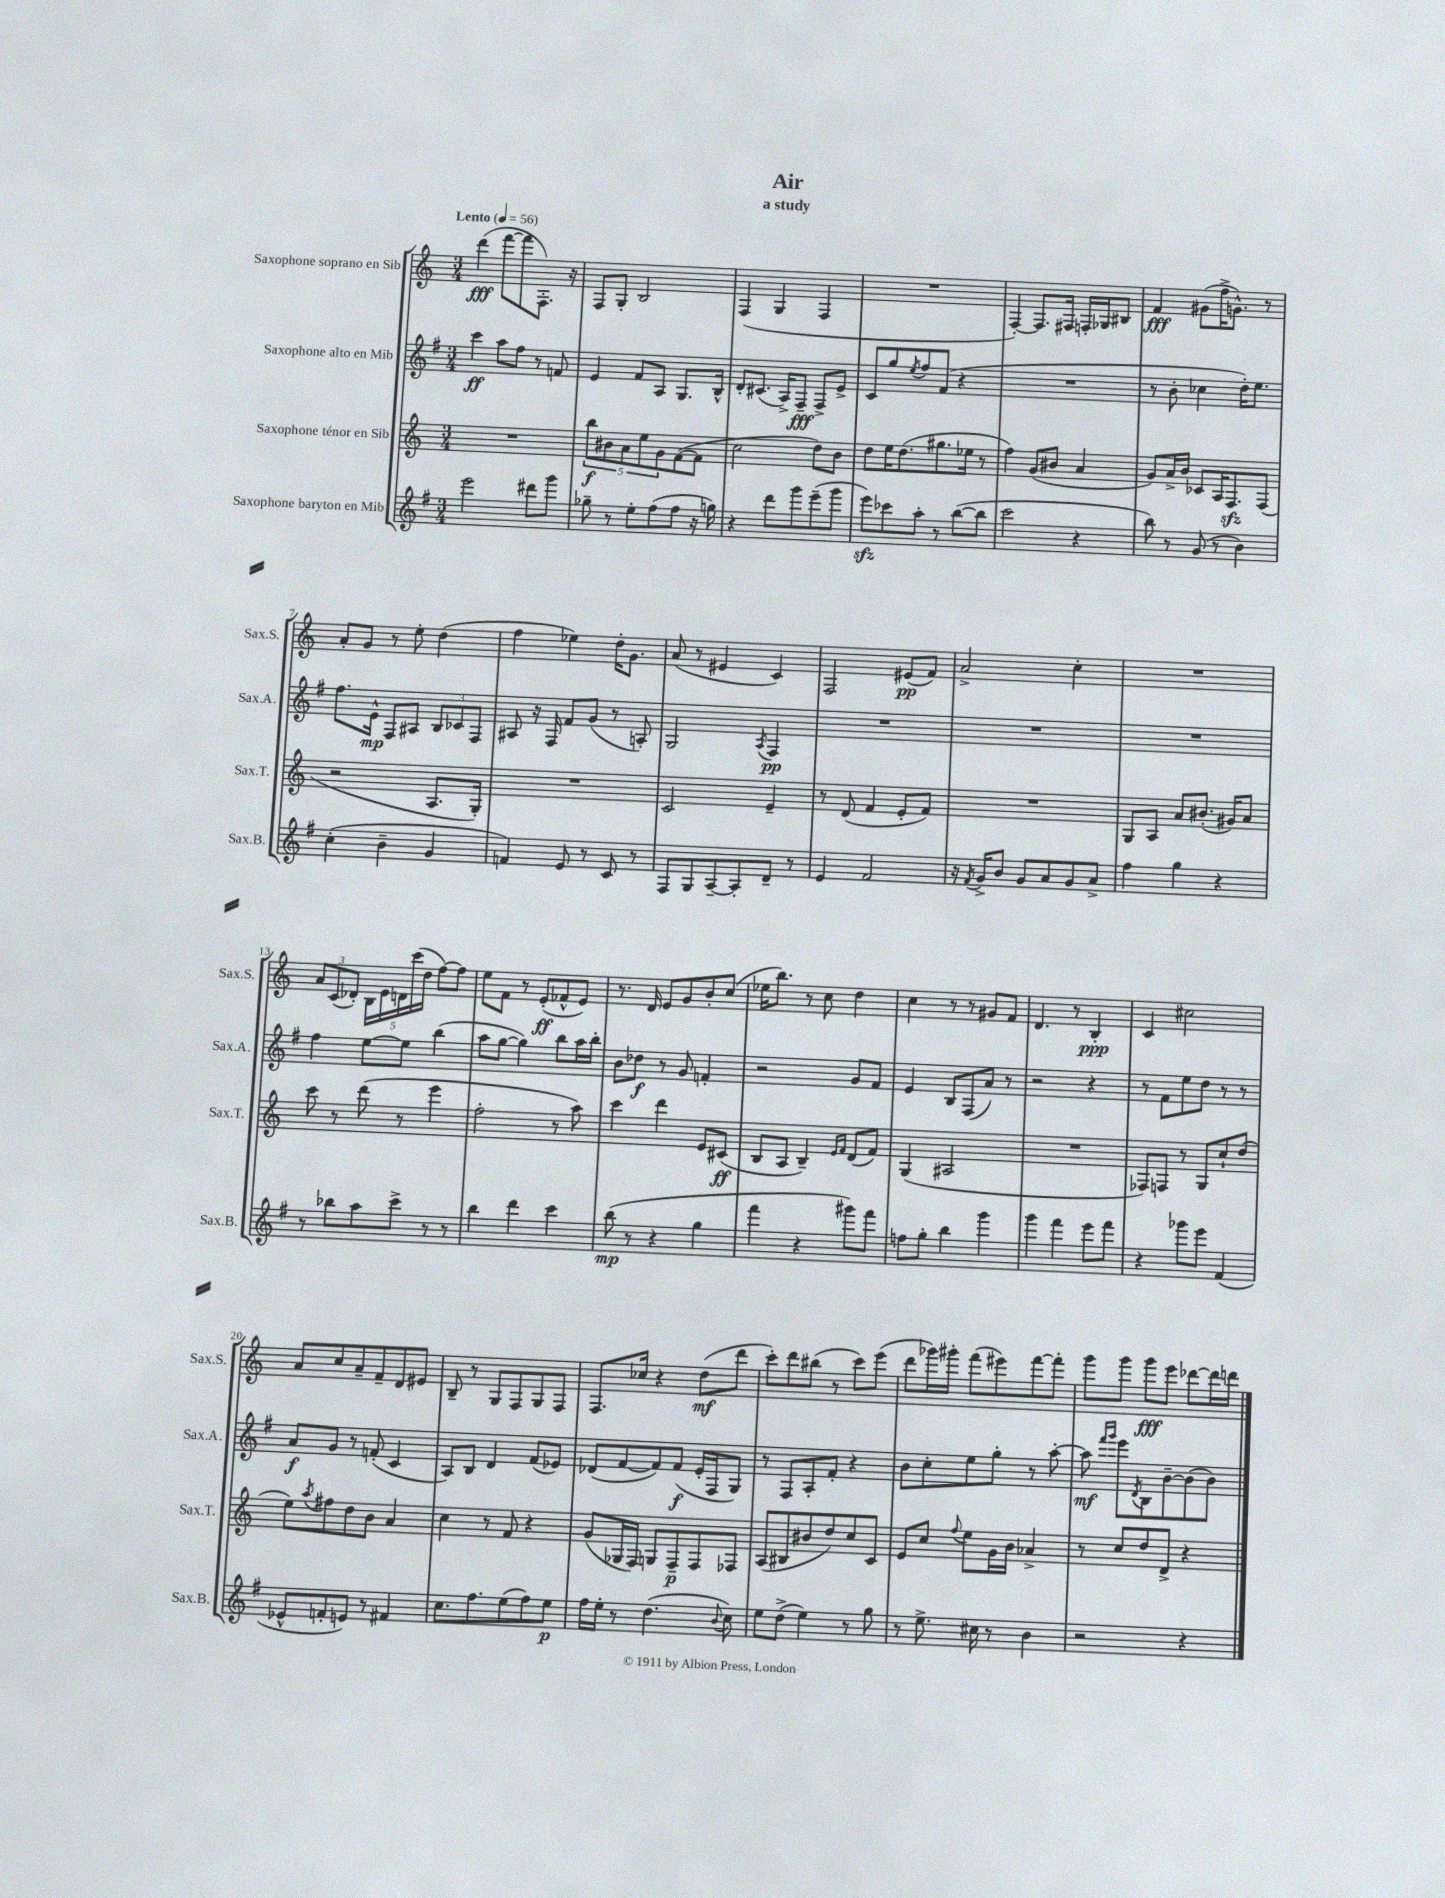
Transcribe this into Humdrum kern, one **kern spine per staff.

**kern	**kern	**kern	**kern
*staff4	*staff3	*staff2	*staff1
*clefG2	*clefG2	*clefG2	*clefG2
*k[f#]	*k[]	*k[f#]	*k[]
*M3/4	*M3/4	*M3/4	*M3/4
*MM56	*MM56	*MM56	*MM56
2eee\	2.r	4ccc\	(4ddd\
.	.	8aa\L	[8fff\L
.	.	8ff#\J	8fff\]
8ddd#\L	.	8r	8.F'\J)
8ggg\J	.	8f/	.
.	.	.	16r
=	=	=	=
8gg-~\	10bb\L	4e/	8F/L
.	10b#\	.	.
8r	.	.	8G'/J
.	10a\	.	.
8ee'\L	.	8f#/L	2B/
.	10ee\	.	.
(8ff#\	.	8A/J	.
.	10g\	.	.
8ff#\J	([8f\	8.G/L	.
16r	8f\]J	.	.
16gg\)	.	16B^^/Jk	.
=	=	=	=
4r	2cc\	8d'/L	(4F/
.	.	(8.c#/J	.
8ddd\L	.	.	4G/
.	.	16A^/LK)	.
8ggg\	.	8F#~/J	.
(8eee~\	8dd\L)	8F#^/L	4F/
8ggg\J	8b\J	8e^/J	.
=	=	=	=
8eee\L)	8dd\L	8c/L	2.r
8ccc-\	16ee\K	8gg/	.
.	(8.dd\	.	.
.	.	8qee/	.
8aa'\J	.	8ff#/	.
8r	8.gg#\	(8f#/J	.
([8bb\L	.	4r	.
.	16ee-\Jk	.	.
8bb\]J	8r	.	.
=	=	=	=
2ccc\	4ff\)	2.r	[4F'/)
.	(8g/L	.	8.F/]L
.	8b#/J	.	.
.	.	.	16F#/Jk
4r	4a/	.	16F'/LL
.	.	.	16G-/J
.	.	.	8B#/J
=	=	=	=
8bb\)	8g/L)	8r	4f/
8r	16a^/L	8b'\	.
.	16b/JJ	.	.
(8g/	8c-/L	4cc-\	(8g#\L
8r	16A/K	.	16ff^\K
.	8.F/	.	8.g^^\J)
4b\)	.	16dd'\LK)	.
.	.	8.ee\J	.
.	(8F/J	.	8r
=	=	=	=
(4cc'\	2r	8.ff#\L	8a'/L
.	.	.	8g/J
.	.	16e^^\Jk	.
4b~\	.	8F#/L	8r
.	.	8A#/J	8ee'\
4g/	8.A/L	12B/L	(4dd\
.	.	12c-/	.
.	.	12F#/J	.
.	16G'/Jk)	.	.
=	=	=	=
4f/)	2.r	8A#/	4ff\
.	.	16r	.
.	.	16F#/	.
8e/	.	8f#/L	4ee-\)
8r	.	(8g/J	.
8c/	.	8r	16dd'\LK
.	.	.	8.g\J
8r	.	8A'/)	.
=	=	=	=
8F#/L	2c/	2G/	(8a/
8G/	.	.	8r
[8A~/	.	.	4e#/
8A'/]	.	.	.
.	.	8qA/	.
8d~/J	4e~/	4F#/	4c/)
8r	.	.	.
=	=	=	=
4e/	8r	2.r	2F/
.	(8d/	.	.
2f#/	4f/	.	.
.	8e'/L	.	(8e#/L
.	8f/J)	.	8f/J)
=	=	=	=
16r	2.r	2.r	2a^/
8qf#/	.	.	.
16g^/LK	.	.	.
8b/J	.	.	.
8g/L	.	.	.
8a/	.	.	.
8g/	.	.	4cc'\
8a^/J	.	.	.
=	=	=	=
4ff#\	8G/L	2.r	2.r
.	8A/J	.	.
4gg\	8a/L	.	.
.	(8.b#'/J	.	.
4r	.	.	.
.	16g#/LK)	.	.
.	8a/J	.	.
=	=	=	=
8r	8ccc\	4ff#\	12a/L
.	.	.	(12c/
8bb-\L	8r	.	.
.	.	.	12d-'/J)
8aa\	(8ddd\	[8ee\L	20B\LL
.	.	.	20e\
.	.	.	20d\
8ccc^\J	8r	8ee\]J	.
.	.	.	(20ccc\
.	.	.	20dd\JJ
8r	4eee\	(4bb\	[8ff\L)
8r	.	.	8ff\]J
=	=	=	=
4bb\	2ff'\	8aa\L	8ee\L
.	.	[8gg\J	8f\J
4ddd\	.	4gg\])	8r
.	.	.	(8e'/L
4ccc\	8r	8bb\L	8f-^^/
.	8aa\)	16aa\L	8e/J)
.	.	16bb'\JJ	.
=	=	=	=
(8bb\	4ccc\	8b\L	8.r
8r	.	8dd-\J	.
.	.	.	16d/
4r	4ddd\	8r	8e/L
.	.	8g/	8g/
4gg\	8e/L	4f'/	8b'/
.	(8c#/J	.	(8cc/J
=	=	=	=
4fff#\	8B/L	2r	16ee-\LK
.	.	.	8.bb\J)
.	8A/J	.	.
4r	4B~/)	.	8r
.	.	.	8cc\
.	16qqe/LL	.	.
.	16qqf/JJ	.	.
8ggg#\L)	(8d/L	8g/L	4dd\
8fff#\J	8f/J)	8f#/J	.
=	=	=	=
8ff\L	(4G/	4e/	4cc\
8gg'\J	.	.	.
4bb\	2A#/	8B/L	8r
.	.	(8F#/	8r
4ggg\	.	8a/J)	8g#/L
.	.	8r	8f/J
=	=	=	=
4ggg\	2.r	2r	4.d/
4fff#\	.	.	.
.	.	.	8r
8eee\L	.	4r	4B'/
8fff#\J	.	.	.
=	=	=	=
4r	8F-/L)	8r	4c/
.	8F/J	8f#\L	.
8ggg-\L	8r	8ee\	2cc#\
8eee\J	8G/L	8dd\J	.
(4f#/	8cc`/	8r	.
.	(8dd/J	8r	.
=	=	=	=
8e-^^/L	8ee\L)	8a/L	8a/L
.	8qaa/	.	.
8f'/	8ff#\	8g/J	8cc/
8e/J)	8dd\	8r	8a~/
8r	8b\J	(8f'/	8f~/
4f#/	4a/	4c/	8d/
.	.	.	8e#/J
=	=	=	=
8.cc\L	4cc\	8A/L)	8B~/
.	.	8B/J	8r
8.ff#\	.	.	.
.	8r	4d/	8G/L
(8ee\	8f/	.	8F/
8ff#\)	4r	(8f#/L	8G/
8ee\J	.	8e-/J)	8F/J
=	=	=	=
16ff#\LL	(8g/L	(8d-/L	8.F/L
16ee'\JJ	.	.	.
8r	16G-/L	[8f#/	.
.	16F/JJ)	.	16cc-/Jk
(4.dd\	8G/L	8f#/])	4r
.	8F~/	(8f#/J	.
.	8F/	16e'/LL	(8dd\L
.	.	16F#/J	.
8qqb/	.	.	.
8cc\)	8F-/J	8G/J)	8ddd\J
=	=	=	=
8ee\L	(8A/L	8r	8ccc'\L)
(8dd^\J	8B#/	8F#/L	8ddd\
4ee\)	8b#/	8A'/	(8bb#\J
.	8dd/)	8f#'/J	8r
8r	8cc/	4r	8ccc\L)
8gg\	8c/J	.	(8eee\J
=	=	=	=
8r	8e/L	8b\L	8ddd\L
8.ee^\	8cc/J	8cc'\	16ggg-\L)
.	.	.	16ggg#'\JJ
.	8qqff/	.	.
.	8ee\L	8ee\	(8fff\L
16cc#\	.	.	.
8r	16g\L	8gg'\J	8eee#\)
.	16b\JJ	.	.
4b\	4a-^/	8r	[8fff\
.	.	[8aa'\	8fff'\]J
=	=	=	=
2r	8r	8aa\]	8ggg\L
.	.	16qqfff#/LL	.
.	.	16qqggg/JJ	.
.	8cc/L	8eee\L	8ggg\J
.	.	8qd/	.
.	8dd/	8B\	8ggg\L
.	8d^/J	[8b~\	8eee\J
4r	4r	(8b\]	[8ddd-\L
.	.	8b\J)	16ddd-\]L
.	.	.	16ddd\JJ
==	==	==	==
*-	*-	*-	*-
